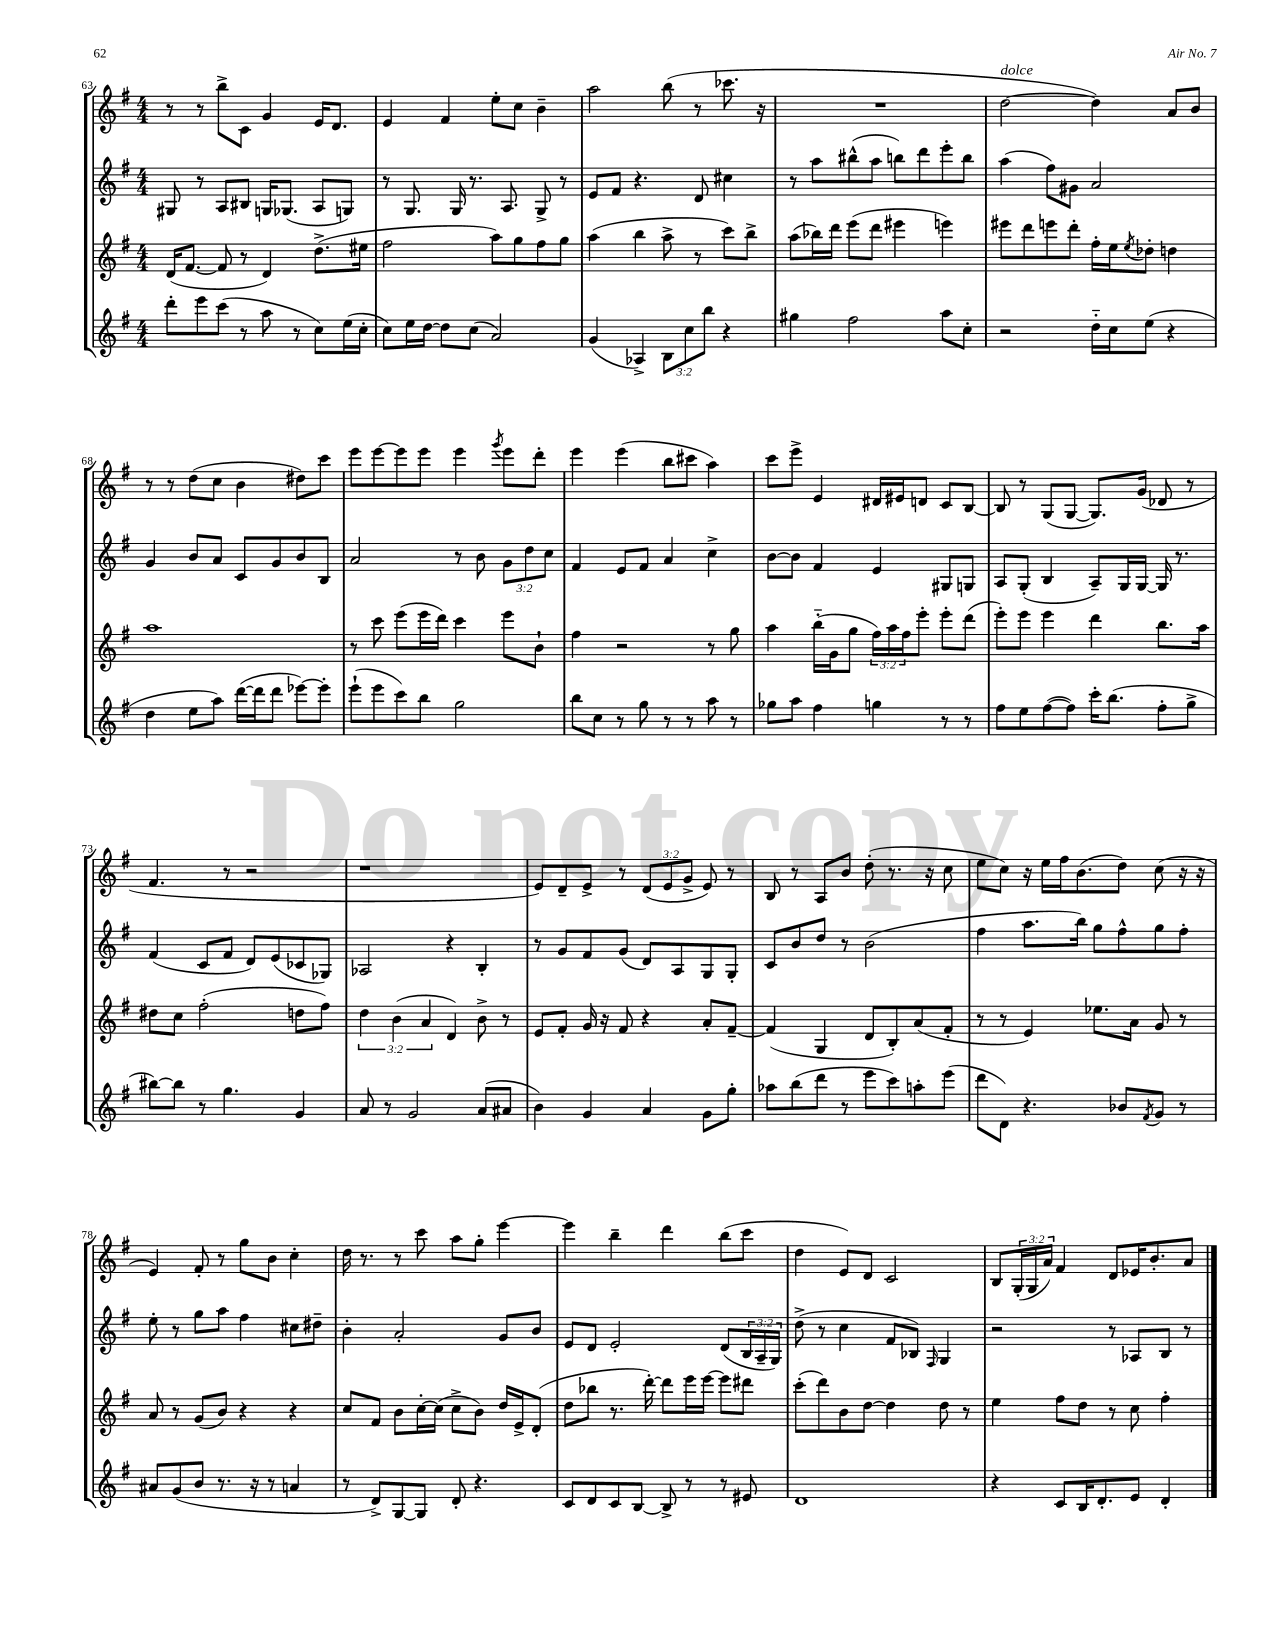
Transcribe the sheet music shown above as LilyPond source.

<<
\new StaffGroup <<
\new Staff = "s0" {
    \clef treble \key g \major \numericTimeSignature \time 4/4 \override Staff.TupletNumber.text = #tuplet-number::calc-fraction-text
    r8 r8 b''8-> c'8 g'4 e'16 d'8. |
    e'4 fis'4 e''8-. c''8 b'4-- |
    a''2 b''8( r8 ces'''8. r16 |
    R1 |
    d''2~^\markup { \italic "dolce" } d''4) a'8 b'8 |
    r8 r8 d''8( c''8 b'4 dis''8) c'''8 |
    e'''8 e'''8~ e'''8 e'''8 e'''4 \acciaccatura { g'''8 } e'''8 d'''8-. |
    e'''4 e'''4( b''8 cis'''8 a''4) |
    c'''8 e'''8-> e'4 dis'16 eis'16 d'8 c'8 b8~ |
    b8 r8 g8( g8~ g8.) g'16( des'8 r8 |
    fis'4. r8 r2 |
    r1 |
    e'8) d'8-- e'8-> r8 \tuplet 3/2 { d'8( e'8 g'8-> } e'8) r8 |
    b8 r8 a8 b'8 d''8-.( r8. r16 c''8 |
    e''8 c''8) r16 e''16 fis''16 b'8.( d''8) c''8( r16 r16 |
    e'4) fis'8-. r8 g''8 b'8 c''4-. |
    d''16 r8. r8 c'''8 a''8 g''8-. e'''4~ |
    e'''4 b''4-- d'''4 b''8( c'''8 |
    d''4 e'8) d'8 c'2 |
    b8 \tuplet 3/2 { g16-.( g16 a'16) } fis'4 d'8 ees'16 b'8.-. a'8 \bar "|." |
}
\new Staff = "s1" {
    \clef treble \key g \major \numericTimeSignature \time 4/4 \override Staff.TupletNumber.text = #tuplet-number::calc-fraction-text
    gis8 r8 a8 bis8 g16 ges8.( a8 g8) |
    r8 g8. g16 r8. a8. g8-> r8 |
    e'8 fis'8 r4. d'8 cis''4 |
    r8 a''8 bis''8-^( a''8 b''8) d'''8 e'''8-. b''8 |
    a''4( fis''8) gis'8 a'2 |
    g'4 b'8 a'8 c'8 g'8 b'8 b8 |
    a'2 r8 b'8 \tuplet 3/2 { g'8 d''8 c''8 } |
    fis'4 e'8 fis'8 a'4 c''4-> |
    b'8~ b'8 fis'4 e'4 gis8 g8 |
    a8 g8-.( b4 a8--) g16 g16~ g16 r8. |
    fis'4( c'8 fis'8 d'8) e'8( ces'8 ges8) |
    aes2 r4 b4-. |
    r8 g'8 fis'8 g'8( d'8) a8 g8 g8-. |
    c'8 b'8 d''8 r8 b'2( |
    fis''4 a''8. b''16) g''8 fis''8-^ g''8 fis''8-. |
    e''8-. r8 g''8 a''8 fis''4 cis''8 dis''8-- |
    b'4-. a'2-. g'8 b'8 |
    e'8 d'8 e'2-. d'8( \tuplet 3/2 { b16 a16-- g16) } |
    d''8->( r8 c''4 fis'8 bes8) \grace { fis16 } g4 |
    r2 r8 aes8 b8 r8 \bar "|." |
}
\new Staff = "s2" {
    \clef treble \key g \major \numericTimeSignature \time 4/4 \override Staff.TupletNumber.text = #tuplet-number::calc-fraction-text
    d'16( fis'8.~ fis'8 r8 d'4) d''8.->( eis''16 |
    fis''2 a''8) g''8 fis''8 g''8 |
    a''4( b''4 a''8-> r8 c'''8) b''8-> |
    a''8( bes''16) d'''16 e'''8( d'''8 eis'''4 e'''4) |
    eis'''8 d'''8 e'''8 d'''8-. fis''16-. e''16 \acciaccatura { e''8 } des''8-. d''4 |
    a''1 |
    r8 c'''8 e'''8( e'''16 d'''16) c'''4 e'''8 b'8-! |
    fis''4 r2 r8 g''8 |
    a''4 b''16-_( g'16 g''8 \tuplet 3/2 { fis''16) a''16 fis''16 } e'''8-. e'''8-. d'''8( |
    e'''8-.) e'''8 e'''4 d'''4 b''8. a''16 |
    dis''8 c''8 fis''2-.( d''8 fis''8) |
    \tuplet 3/2 { d''4 b'4( a'4 } d'4) b'8-> r8 |
    e'8 fis'8-. g'16 r16 fis'8 r4 a'8-. fis'8~-- |
    fis'4( g4 d'8 b8-.) a'8( fis'8-. |
    r8 r8 e'4) ees''8. a'16 g'8 r8 |
    a'8 r8 g'8( b'8) r4 r4 |
    c''8 fis'8 b'8 c''16~-. c''16( c''8-> b'8) d''16 e'16-> d'8-.( |
    d''8 bes''8 r8. d'''16~-.) d'''8 e'''16 e'''16~ e'''8 dis'''8 |
    c'''8-.( d'''8) b'8 d''8~ d''4 d''8 r8 |
    e''4 fis''8 d''8 r8 c''8 fis''4-. \bar "|." |
}
\new Staff = "s3" {
    \clef treble \key g \major \numericTimeSignature \time 4/4 \override Staff.TupletNumber.text = #tuplet-number::calc-fraction-text
    d'''8-. e'''8 c'''8( r8 a''8 r8 c''8) e''16( c''16-. |
    c''8) e''16 d''16~ d''8 c''8( a'2) |
    g'4( aes4->) \tuplet 3/2 { b8 c''8 b''8 } r4 |
    gis''4 fis''2 a''8 c''8-. |
    r2 d''16-_ c''16 e''8( r4 |
    d''4 e''8 a''8) d'''16~( d'''16 d'''8 ees'''8~) ees'''8-. |
    e'''8-!( e'''8 c'''8) b''8 g''2 |
    b''8 c''8 r8 g''8 r8 r8 a''8 r8 |
    ges''8 a''8 fis''4 g''4 r8 r8 |
    fis''8 e''8 fis''8~( fis''8) c'''16-. b''8.( fis''8-. g''8-> |
    bis''8~) bis''8 r8 g''4. g'4 |
    a'8 r8 g'2 a'8( ais'8 |
    b'4) g'4 a'4 g'8 g''8-. |
    aes''8 b''8( d'''8 r8 e'''8 c'''8) a''8-. e'''8( |
    d'''8 d'8) r4. bes'8 \acciaccatura { fis'8 } g'8 r8 |
    ais'8 g'8( b'8 r8. r16 r8 a'4 |
    r8 d'8->) g8~ g8 d'8-. r4. |
    c'8 d'8 c'8 b8~ b8-> r8 r8 eis'8 |
    d'1 |
    r4 c'8 b16 d'8.-. e'8 d'4-. \bar "|." |
}
>>
>>
\layout { \context { \Score currentBarNumber = #63 } }
